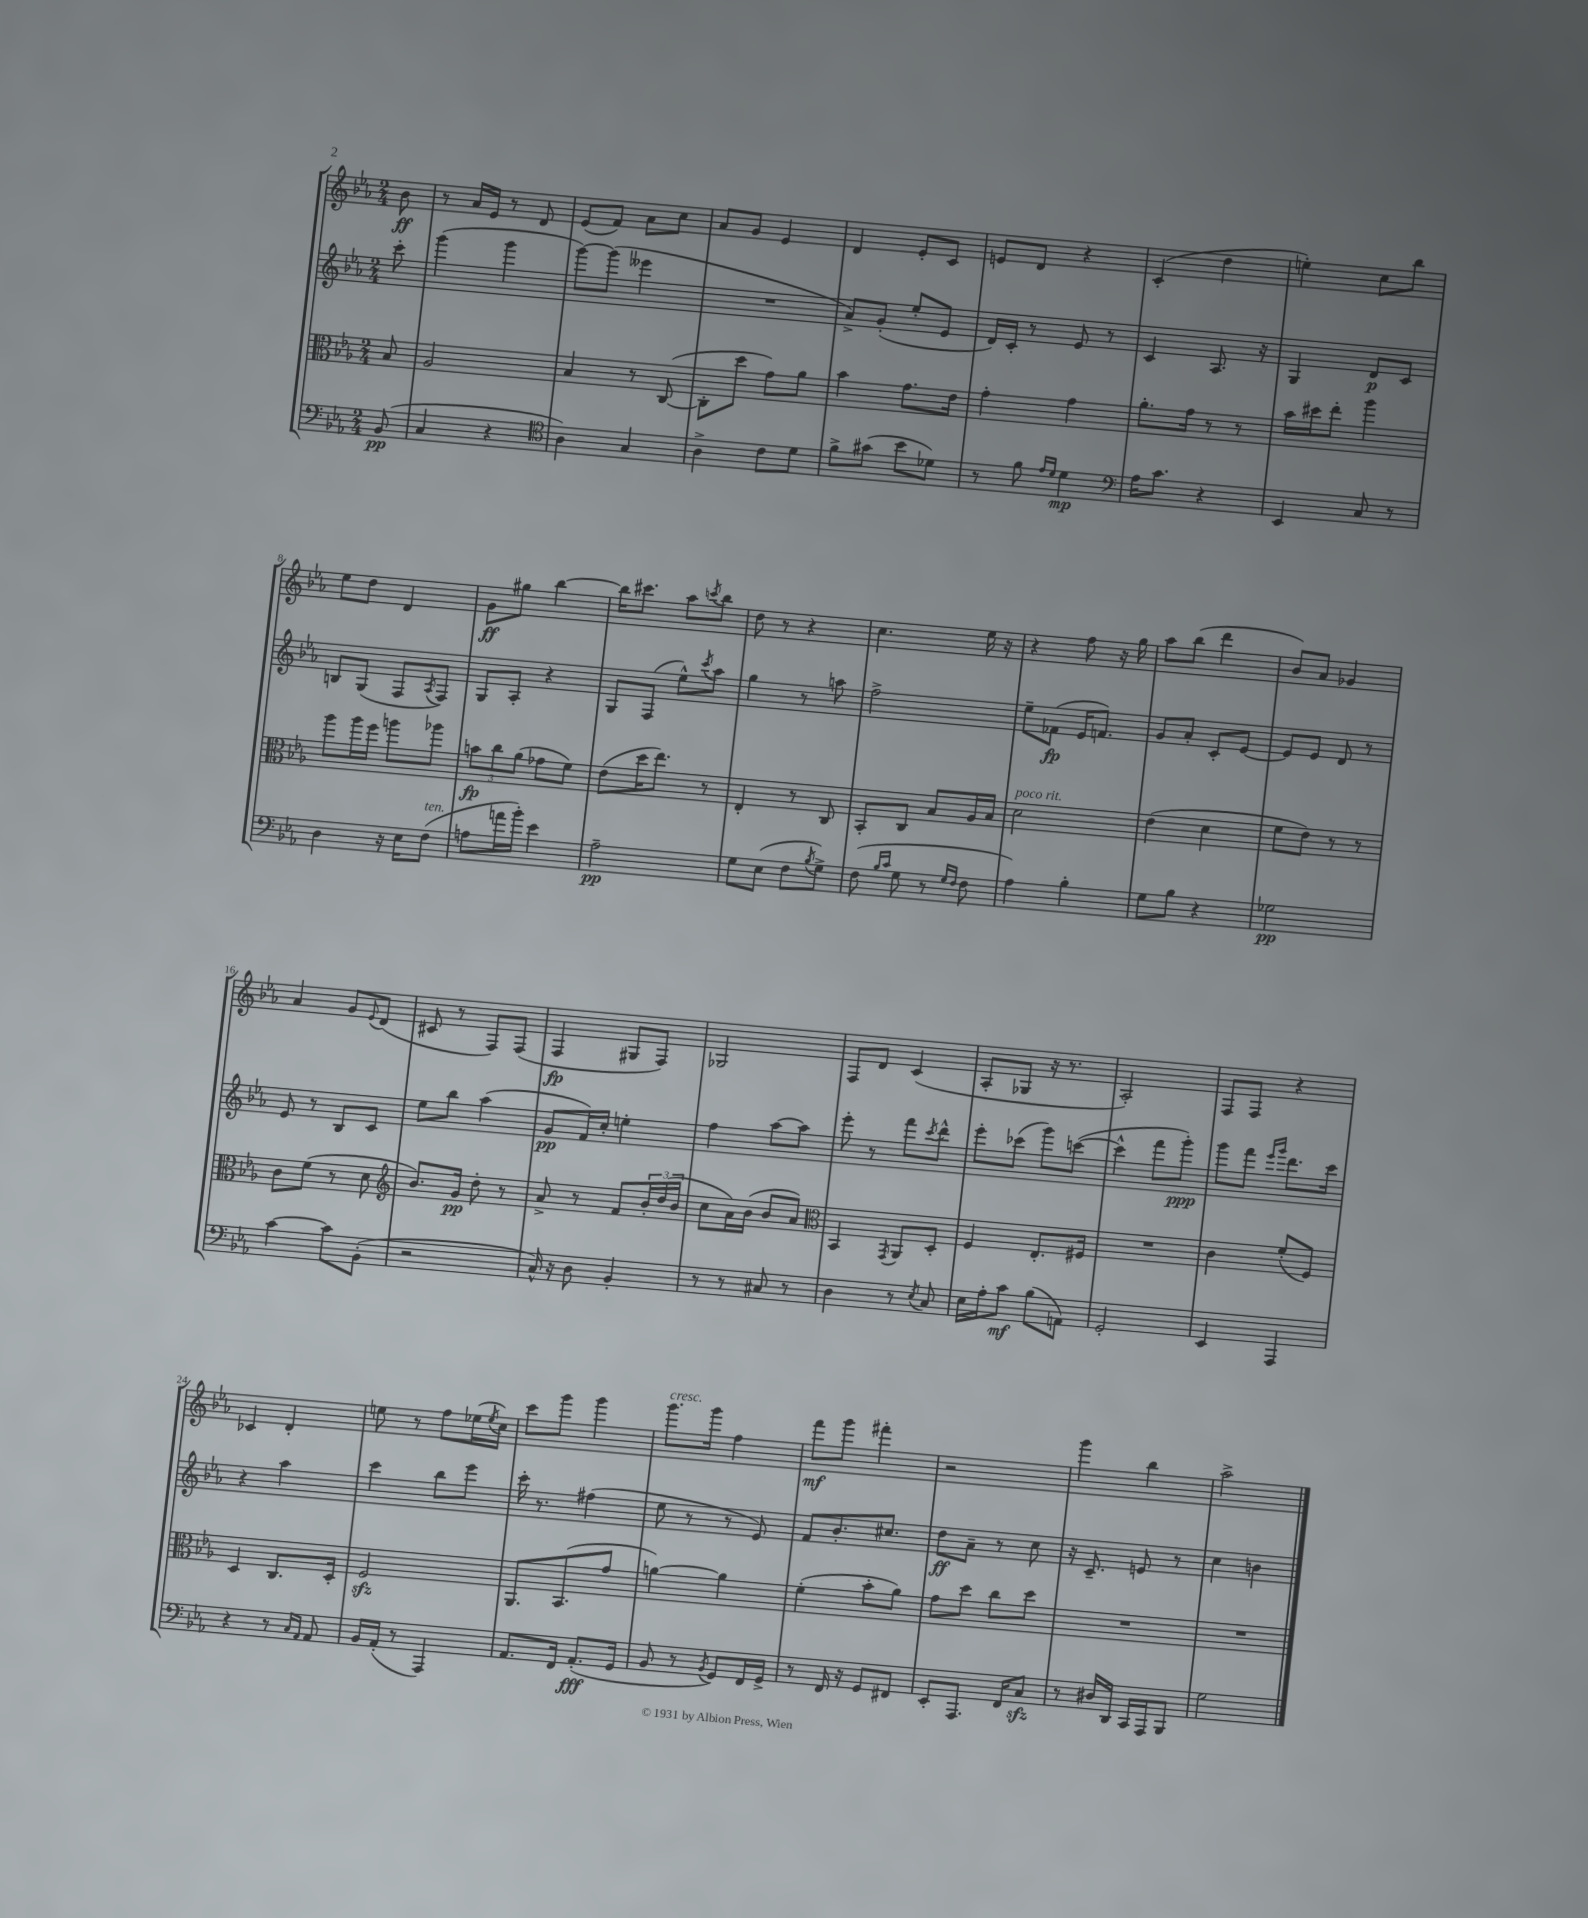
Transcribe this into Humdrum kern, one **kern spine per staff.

**kern	**kern	**kern	**kern
*staff4	*staff3	*staff2	*staff1
*clefF4	*clefC3	*clefG2	*clefG2
*k[b-e-a-]	*k[b-e-a-]	*k[b-e-a-]	*k[b-e-a-]
*M2/4	*M2/4	*M2/4	*M2/4
(8BB-	8B-	8ccc'	8b-
=	=	=	=
4C	2A-	(4ggg	8r
.	.	.	16a-
.	.	.	16e-
4r	.	4ggg	8r
.	.	.	8d
=	=	=	=
*clefC4	*	*	*
4A-)	4B-	[8ggg)	(8e-
.	.	(8ggg]	8f)
4G	8r	4eee--	8a-
.	([8C	.	8cc
=	=	=	=
4A-^	8C']	2r	8a-
.	8dd	.	8g
8c	8g)	.	4e-
8d	8a-	.	.
=	=	=	=
8f^	4b-	8a-^)	4d
(8g#	.	(8g'	.
8b-	8.g	8ee-'	8e-'
8d-)	.	8e-	8c
.	16e-	.	.
=	=	=	=
8r	4g'	16d)	8e
.	.	16c'	.
8f	.	8r	8d
16qqe-	.	.	.
16qqd	.	.	.
4d	4g	8e-	4r
.	.	8r	.
=	=	=	=
*clefF4	*	*	*
16A-	8.a-'	4c	(4c'
8.c	.	.	.
.	16g	.	.
4r	8r	8.A-	4dd
.	8r	.	.
.	.	16r	.
=	=	=	=
4EE-	16b-	4G	4ee')
.	16dd#	.	.
.	8ee-'	.	.
8C	4aa-	8d	8cc
8r	.	8c	8bb-
=	=	=	=
4D	8aa-	8B	8ee-
.	16aa-	(8G	8dd
.	16ff	.	.
16r	8aa	8F	4d
16E-	.	.	.
.	.	8qA-	.
(8F	8aa-	8F)	.
=	=	=	=
8A	12b	8G	8g
.	12cc	.	.
16a	.	8A-'	8gg#
.	(12a-	.	.
16b-')	.	.	.
4e-	8g-	4r	[4bb-
.	8f)	.	.
=	=	=	=
2A-~	(8e-	8G	16bb-]
.	.	.	8.ccc#
.	16dd	(8F	.
.	8.ee-)	.	.
.	.	8ee-^^)	8aa-
.	.	8qccc	8qccc
.	8r	8aa-	8bb-
=	=	=	=
8G	4E-'	4gg	8dd
(8E-	.	.	8r
8F	8r	8r	4r
8qB-	.	.	.
8G^)	8C	8aa	.
=	=	=	=
(8F	8BB-'	2ff^	4.cc
16qqB-	.	.	.
16qqc	.	.	.
8G	8C	.	.
8r	8B-	.	.
16qqG	.	.	.
16qqF	.	.	.
8F	16A-	.	16ee-
.	16B-	.	16r
=	=	=	=
4A-)	2d	8ee-~	4r
.	.	(8f-	.
4B-'	.	16e-	8ff
.	.	8.f)	.
.	.	.	16r
.	.	.	16gg
=	=	=	=
8G	(4e-	8g	8aa-
8B-	.	8a-'	(8bb-
4r	4d	8c'	4ddd
.	.	[8e-	.
=	=	=	=
2G-	8f	8e-]	8b-)
.	8e-)	8e-	8a-
.	8r	8d	4g-
.	8r	8r	.
=	=	=	=
[4c	8c	8e-	4a-
.	(8f	8r	.
8c]	8r	8B-	8g
.	.	.	8qqe-
(8BB-'	8d	8c	(8d
=	=	=	=
*	*clefG2	*	*
2r	8.b-)	8ee-	8c#
.	.	8bb-	8r
.	16g	.	.
.	8dd'	(4aa-	8F)
.	8r	.	(8F
=	=	=	=
16C^^)	8a-^	8g	4F
16r	.	.	.
8D	8r	16f)	.
.	.	16cc'	.
4BB-'	8f	4ee'	8G#
.	24b-'	.	8F)
.	(24dd	.	.
.	24b-	.	.
=	=	=	=
8r	8cc	4ff	2G-
8r	16a-)	.	.
.	(16b-	.	.
8C#	8b-	[8aa-	.
8r	8a-)	8aa-]	.
=	=	=	=
*	*clefC3	*	*
4D	4BB-	8eee-'	8F
.	.	8r	8d
.	8qGG	.	.
8r	8AA-	8fff	(4c
8qE-	.	8qccc	.
8C	8D'	8ddd^^	.
=	=	=	=
16E-	4F	8eee-'	8A-'
16A-'	.	.	.
8c	.	(8ccc-	8G-
(8B-	8.E-'	8ggg)	16r
.	.	.	8.r
8AA)	.	([8ccc	.
.	16F#	.	.
=	=	=	=
2GG'	2r	4ccc^^]	2A-')
.	.	8fff	.
.	.	8ggg')	.
=	=	=	=
4EE-	4c	8ggg	8F
.	.	8fff	8F
.	.	16qqeee-	.
.	.	16qqggg	.
4AAA-	(8f'	8.ddd	4r
.	8F)	.	.
.	.	16ccc	.
=	=	=	=
4r	4D	4r	4c-
8r	8.C	4aa-	4d'
16qqC	.	.	.
16qqAA-	.	.	.
8AA-	.	.	.
.	16D'	.	.
=	=	=	=
16BB-	2F	4ccc	8ee
(16AA-'	.	.	.
8r	.	.	8r
4AAA-)	.	8bb-	8ff
.	.	8eee-	(16ee-
.	.	.	8qee-
.	.	.	16cc)
=	=	=	=
8.AA-	8.AA-	16ccc'	8ccc
.	.	8.r	.
.	.	.	8ggg
16FF	(8.BB-	.	.
(8.AA-'	.	(4ff#	4ggg
.	8g	.	.
16GG	.	.	.
=	=	=	=
8BB-	[4a)	8ee-	8.ggg
8r	.	8r	.
.	.	.	16ggg
8qBB-	.	.	.
8GG)	4a]	8r	4ff
16FF	.	8e-)	.
16GG^	.	.	.
=	=	=	=
8r	(4f'	8f	8fff
16FF	.	8.b-'	8ggg
16r	.	.	.
8GG	8b-'	.	4fff#'
.	.	8.cc#	.
8FF#	8a-)	.	.
=	=	=	=
8EE-'	8g	8dd	2r
8.AAA-	8dd	8a-~	.
.	8cc	8r	.
16FF	.	.	.
8C	8dd	8cc	.
=	=	=	=
8r	2r	16r	4ggg
.	.	8.c~	.
16D#	.	.	.
16DD	.	.	.
16CC	.	8e	4bb-
16AAA-	.	.	.
8BBB-	.	8r	.
=	=	=	=
2G	2r	4cc	2aa-^
.	.	4b	.
==	==	==	==
*-	*-	*-	*-
